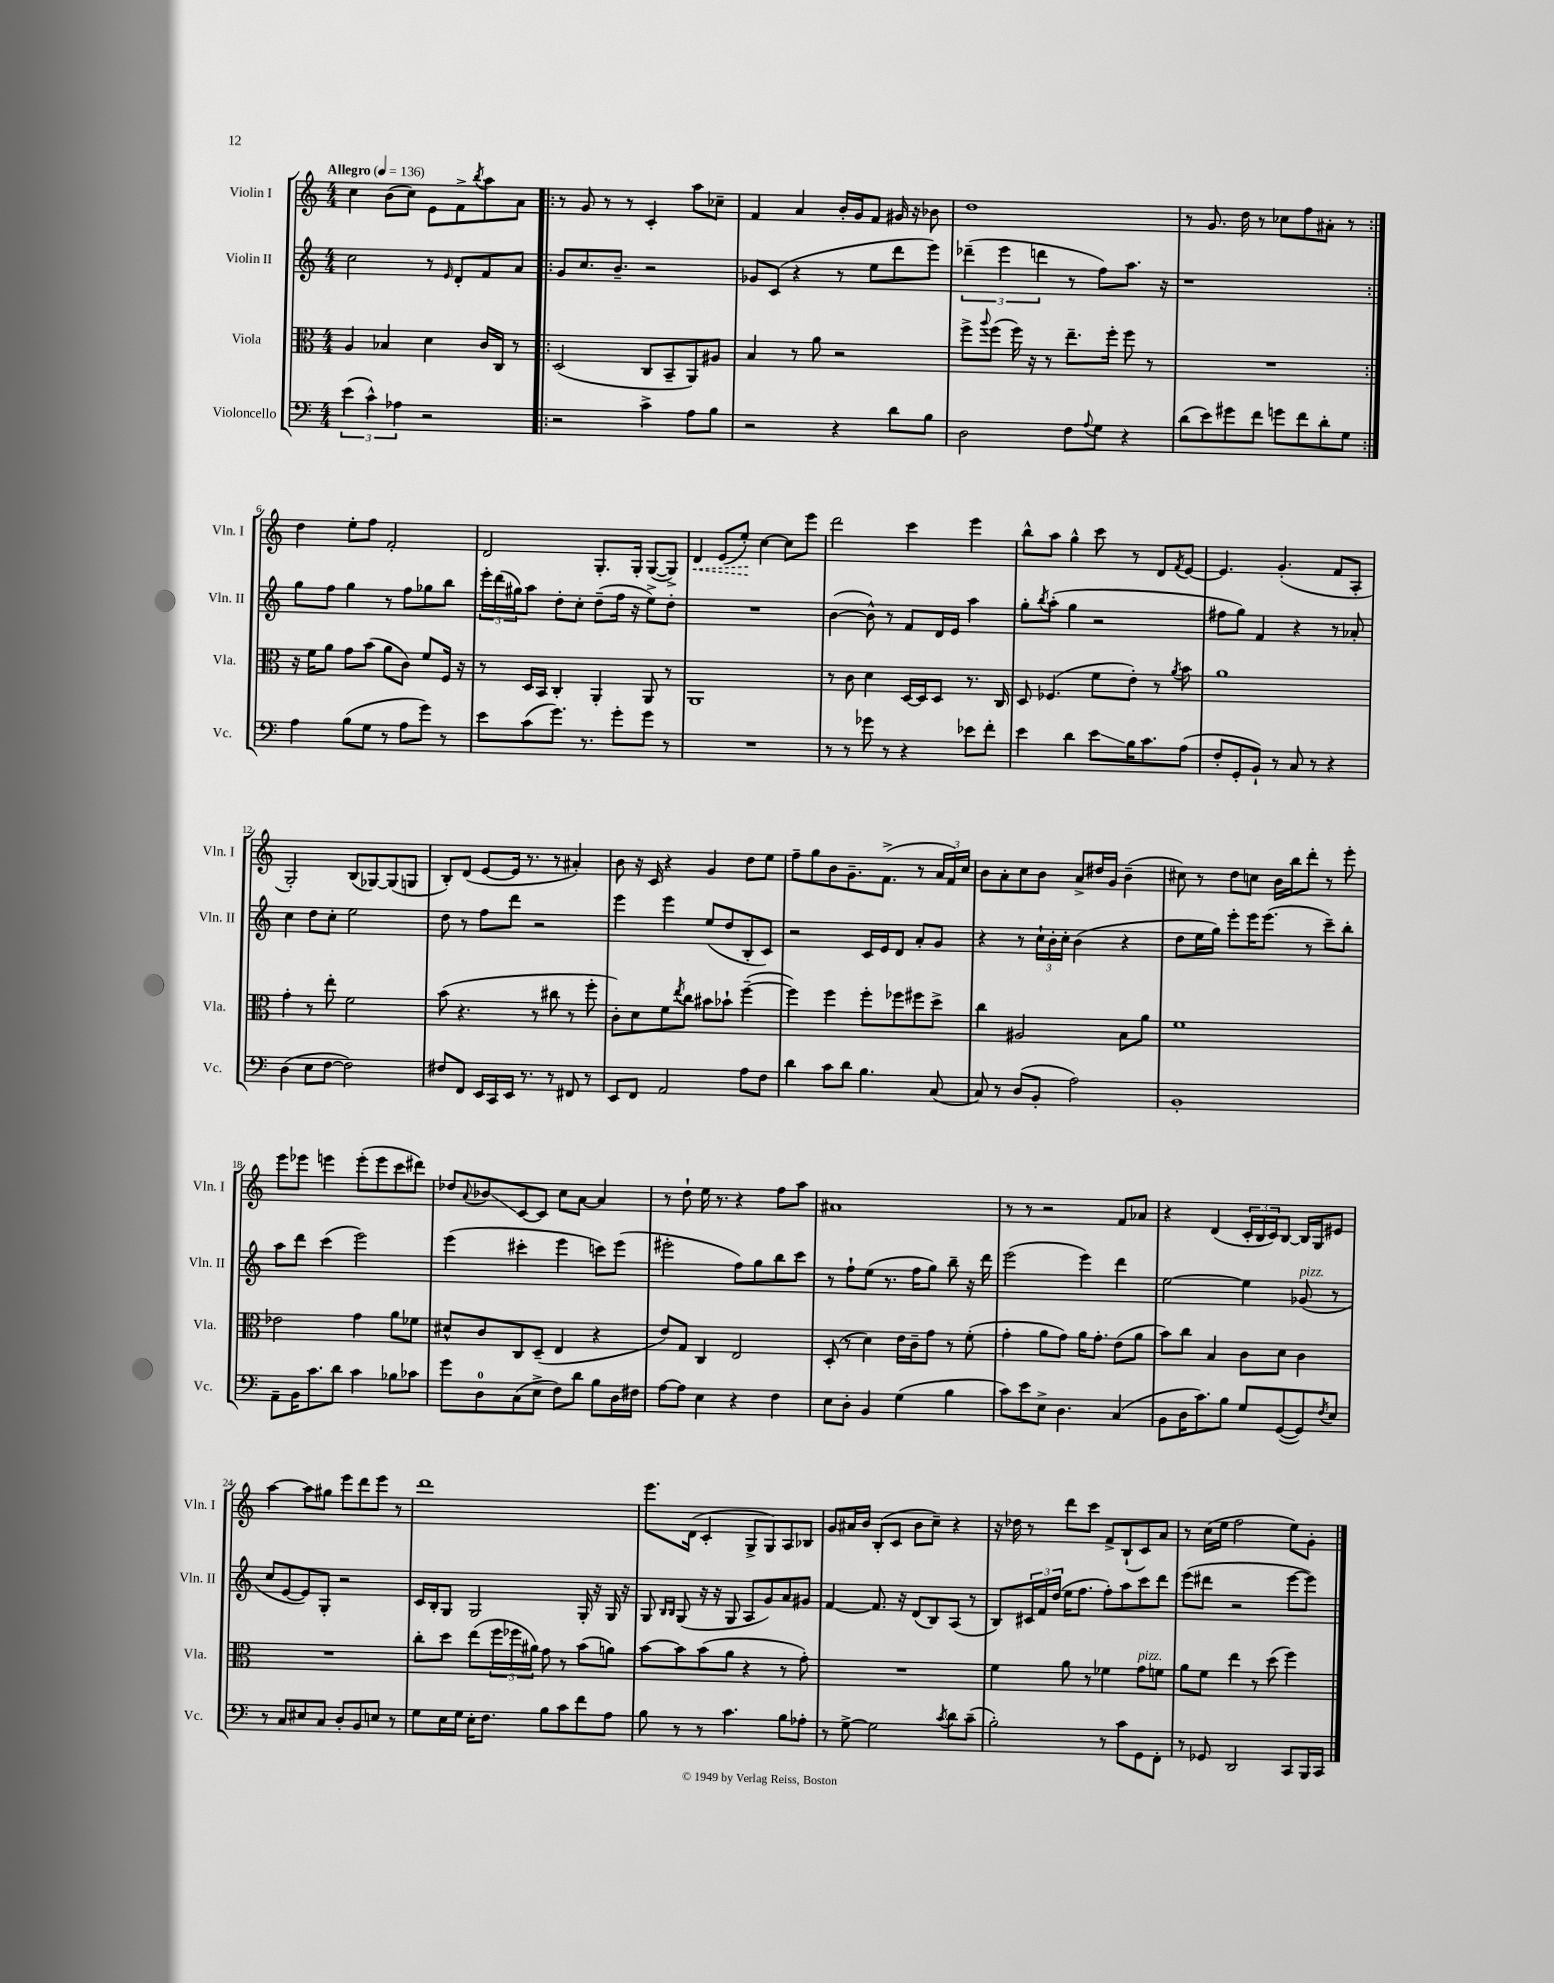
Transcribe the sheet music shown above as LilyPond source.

<<
\new StaffGroup <<
\new Staff = "s0" \with { instrumentName = "Violin I" shortInstrumentName = "Vln. I" } {
    \clef treble \key c \major \numericTimeSignature \time 4/4 \tempo "Allegro" 4 = 136
    c''4 b'8( c''8) e'8 f'8-> \acciaccatura { b''8 } a''8 a'8 |
    \repeat volta 2 { r8 g'8 r8 r8 c'4-. a''8 ces''8-- |
    f'4 a'4 b'16-. g'16 f'8 gis'16 r16 bes'8 |
    d''1 |
    r8 g'8. d''16 r8 ces''8 f''8 ais'8-. r8 | }
    d''4 e''8-. f''8 f'2-. |
    d'2 g8.-. g16-. g8~( g8->) |
    \once \override Hairpin.style = #'dashed-line d'4\< e'8( e''8-.\!) c''4~ c''8 e'''8 |
    d'''2 c'''4 e'''4 |
    b''8-^ a''8 g''4-^ c'''8 r8 d'8 \acciaccatura { f'8 } e'8~ |
    e'4. g'4.-.( f'8 a8-. |
    g2-.) b8( ges8~) ges8( g8 |
    b8-.) d'8( e'8~ e'16 r8. r8 ais'4-.) |
    b'8 r16 c'16 r4 g'4 d''8 e''8 |
    f''8-- g''8 b'8 g'8.-- f'8.->( r8 \tuplet 3/2 { a'16 f'16) c''16 } |
    b'8 a'8-. c''8 b'8 a'8-> dis''16 g'16 b'4--( |
    cis''8) r8 d''8 c''8 b'16 b''16 d'''8-. r8 e'''8-. |
    e'''8 ees'''8 e'''4 e'''8-.( e'''8 c'''8 dis'''8) |
    des''8 \appoggiatura { a'8 } bes'8\glissando c'8~ c'8 c''8 a'8~ a'4 |
    r8 d''8-! e''16 r8. r4 f''8 a''8 |
    ais'1 |
    r8 r8 r2 f'8 aes'8 |
    r4 d'4( \tuplet 3/2 { c'16-. b16 c'16) } b8~ b16 g16 eis'8 |
    a''4~ a''8 gis''8 e'''8 d'''8 e'''8 r8 |
    d'''1 |
    e'''8. d'16( c'4-. g8-> g8) a8 bes8 |
    g'8 ais'16 b'16 b8-.( c'8 b'8 c''8--) r4 |
    r16 des''16 r8 d'''8 c'''8 f'8-> b8-!( c'8) a'8 |
    r8 c''16( e''16 f''2 e''8) g'8-. \bar "|." |
}
\new Staff = "s1" \with { instrumentName = "Violin II" shortInstrumentName = "Vln. II" } {
    \clef treble \key c \major \numericTimeSignature \time 4/4
    c''2 r8 \grace { e'16 } d'8-. f'8 a'8 |
    \repeat volta 2 { g'8 c''8. b'8.-- r2 |
    ges'8 c'8( r4 r8 e''8 d'''8 e'''8) |
    \tuplet 3/2 { des'''4--( e'''4 d'''4 } r8 f''8) a''8. r16 |
    r1 | }
    g''8 f''8 g''4 r8 f''8 ges''8 b''8 |
    \tuplet 3/2 { e'''16-. d'''16( gis''16) } a''8 d''8-. c''8-. d''8--( f''16 r16 e''8->) d''8-. |
    R1 |
    b'4~( b'8-^) r8 f'8 d'16 e'16 a''4 |
    g''8-. \acciaccatura { b''8 } a''8-.( g''4 r2 |
    fis''8 g''8) f'4 r4 r8 aes'8-. |
    c''4 d''8 c''8-. e''2 |
    d''8 r8 f''8 d'''8 r2 |
    e'''4 e'''4 e''8( d''8 b8-. c'8) |
    r2 c'16 e'16 d'8 a'8-. g'8 |
    r4 r8 \tuplet 3/2 { c''16-! b'16-. c''16-. } b'4( r4 |
    d''8 e''16 g''16) e'''8-. e'''16 e'''8.( r8 c'''8--) b''8-. |
    a''8 d'''8 c'''4( e'''2) |
    e'''4( cis'''4-. e'''4 c'''8) e'''8( |
    eis'''2-. f''8) g''8 b''8 c'''8 |
    r8 f''8-! e''8( r8. f''16 g''8) b''8-- r16 d'''16 |
    e'''2( e'''4) d'''4 |
    e''2~ e''4 ges'8^\markup { \italic "pizz." }( r8 |
    c''8 e'8~ e'8) g8-. r2 |
    c'16 b16-. g8 g2 g16-. r16 g16 r16 |
    g8 \grace { b16 b16 } g8( r16 r16 g8 a8 g'8) a'8 gis'8 |
    f'4~ f'8. r16 d'8( b8) a8( r8 |
    b8) \tuplet 3/2 { cis'16 f'16 d''16( } e''16 f''8. f''8-.) a''8 c'''8 d'''8 |
    e'''8( dis'''8 r2 e'''8~ e'''8) \bar "|." |
}
\new Staff = "s2" \with { instrumentName = "Viola" shortInstrumentName = "Vla." } {
    \clef alto \key c \major \numericTimeSignature \time 4/4
    a4 bes4 d'4 c'16 c16 r8 |
    \repeat volta 2 { d2( c8 b,8-- a,8) ais8 |
    b4 r8 a'8 r2 |
    f''8-> \appoggiatura { a''8 } f''8( f''16) r16 r8 e''8.-- f''16-. f''8 r8 |
    R1 | }
    r16 f'16 a'8 g'8 b'8( a'8 c'8) f'8 f16 r16 |
    r8 d16 b,16 c4-. a,4-. a,8 r8 |
    a,1 |
    r8 c'8 d'4 d16~ d16 d8 r8. c16 |
    d8 fes4.( f'8 e'8-.) r8 \acciaccatura { a'8 } b'8 |
    a'1 |
    g'4-. r8 e''8-. f'2 |
    b'8( r4. r8 cis''8 r8 f''8-. |
    c'8-.) d'8 f'8 \acciaccatura { e''8 } c''8 bis'8 bes'8-! f''4~--( |
    f''4) f''4 f''8-. fes''8 fis''8 d''8-> |
    c''4 ais2 b8 a'8 |
    f'1 |
    ees'2 g'4 a'8 fes'8 |
    dis'8-^ c'8 c8 d8--( e4 r4 |
    e'8) g8 c4 e2 |
    d8-.( r8 d'4) e'16 c'16-- g'8 r8 f'8-.( |
    g'4-. a'8 g'8) a'16 g'8.-. e'8( a'8 |
    b'8) c''8 b4 c'8 d'8 c'4 |
    R1 |
    c''8-. d''8 e''8( \tuplet 3/2 { f''16 fes''16 ais'16) } g'8 r8 b'8( a'8) |
    b'8~ b'8 b'8( a'8 r4 r8 g'8-.) |
    R1 |
    f'4 a'8 r8 fes'4 g'8^\markup { \italic "pizz." } f'8 |
    a'8 f'8 e''4 r8 d''8( f''4) \bar "|." |
}
\new Staff = "s3" \with { instrumentName = "Violoncello" shortInstrumentName = "Vc." } {
    \clef bass \key c \major \numericTimeSignature \time 4/4
    \tuplet 3/2 { e'4( c'4-^) aes4 } r2 |
    \repeat volta 2 { r2 c'4-> a8 b8 |
    r2 r4 d'8 b8 |
    d2 f8 \appoggiatura { a8 } g8 r4 |
    d'8( e'8) gis'8 f'8 g'8 f'8 d'8-. g8 | }
    a4 b8( g8 r8 a8 g'8) r8 |
    e'8 c'8( g'8.) r8. g'8-. g'8 r8 |
    R1 |
    r8 r8 ges'8 r8 r4 ees'8 f'8-. |
    e'4 d'4 e'8\glissando b16 c'8. a8( |
    f8-. g,8-. b,8-!) r8 c8 r8 r4 |
    d4( e8 f8~ f2) |
    fis8 f,8 e,16 c,16 e,16 r8. r8 fis,8 r8 |
    e,8 f,8 a,2 a8 f8 |
    d'4 c'8 d'8 b4. c8( |
    c8) r8 d8( b,8-. a2) |
    b,1-. |
    a,8-- b,16 c'8. d'8 c'4 bes8 ces'8 |
    g'8 d8-0 c8( e8-> f8) d'8 b8 d16 fis16 |
    a8~ a8 e4 r4 f4 |
    e8 d8-. b,4 g4( b4 |
    c'8) e'8 e8-> d4. c4( |
    b,8 d16 c'8.) b8 g8 g,8~( g,8) \acciaccatura { f8 } e8 |
    r8 c8 eis8 c8 d8-. b,8 e8 r8 |
    g8 e16 g16 e16-. f8. b8 c'8 f'8 a8 |
    b8 r8 r8 c'4. b8 aes8-. |
    r8 g8~-> g2 \acciaccatura { c'8 } d'8 c'8--( |
    b2-.) r8 c'8 g,8 f,8-. |
    r8 ges,8 d,2 c,8 b,,16 c,16 \bar "|." |
}
>>
>>
